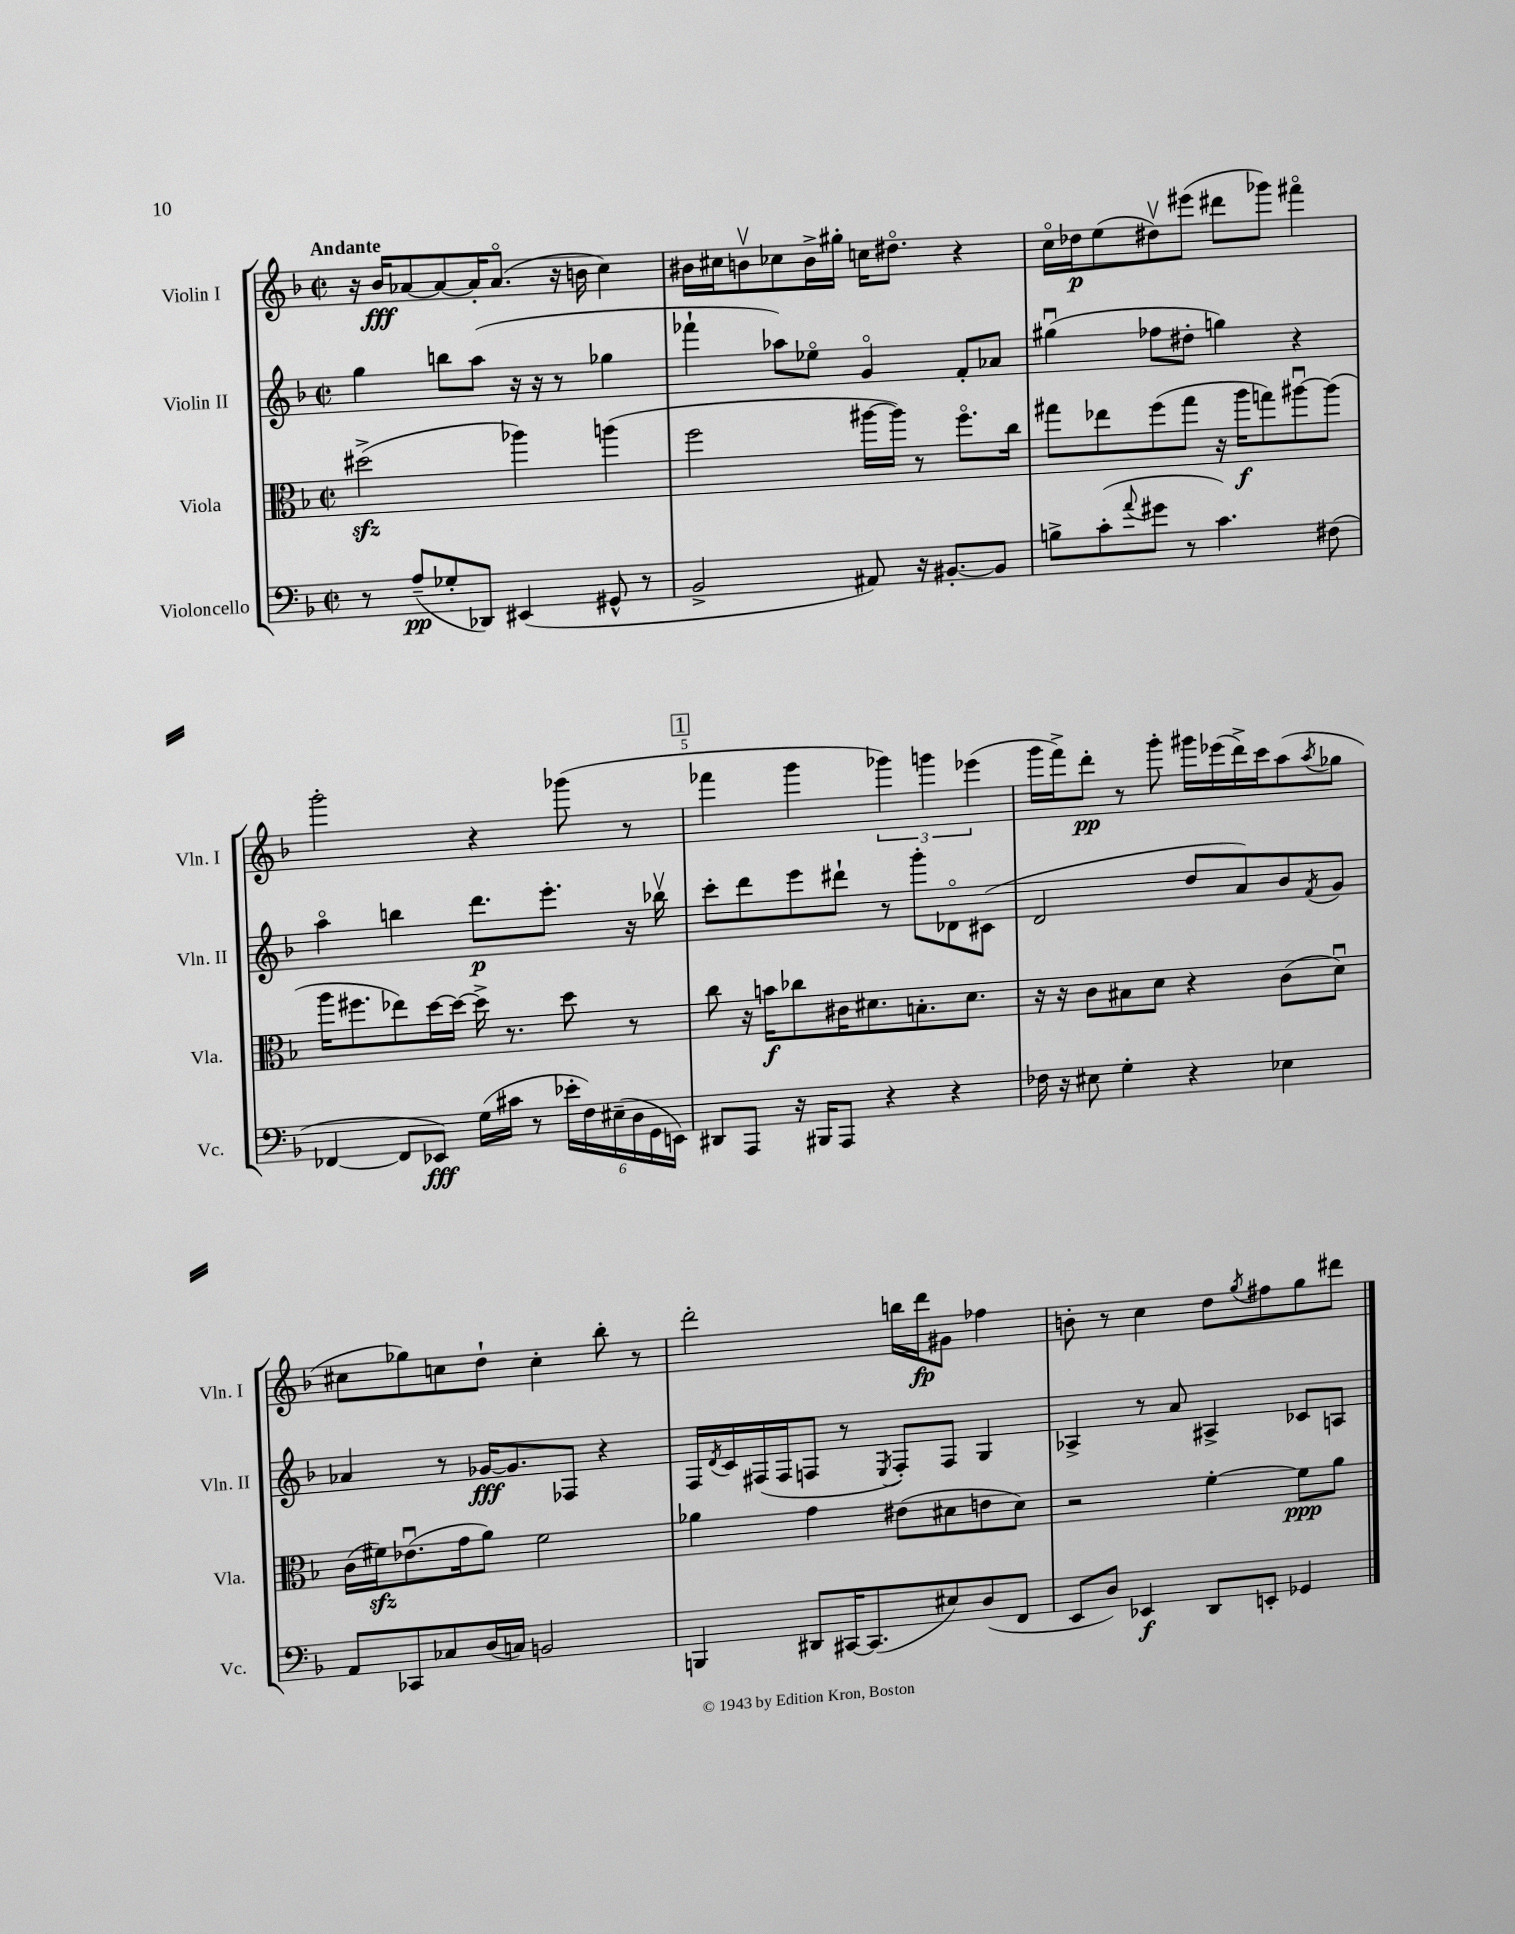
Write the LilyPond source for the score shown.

<<
\new StaffGroup <<
\new Staff = "s0" \with { instrumentName = "Violin I" shortInstrumentName = "Vln. I" } {
    \clef treble \key f \major \defaultTimeSignature \time 2/2 \tempo "Andante"
    r16 bes'16\fff aes'8~ aes'8~ aes'16-. aes'8.\flageolet( r16 b'16 c''4) |
    bis'16 cis''16 b'8\upbow ces''8 b'16-> gis''16-. c''16 dis''8.\flageolet r4 |
    c''16\flageolet des''16\p e''8( dis''8\upbow) eis'''8( dis'''8 ges'''8) fis'''4\flageolet |
    g'''2-. r4 ges'''8( r8 |
    \mark \markup { \box "1" } fes'''4 g'''4 \tuplet 3/2 { ges'''4) g'''4 ees'''4( } |
    g'''16 f'''16->) d'''8-.\pp r8 g'''8-. gis'''16 ees'''16( d'''16->) c'''16 a''8( \acciaccatura { a''8 } ges''8 |
    cis''8 ges''8) c''8 d''8-! c''4-. bes''8-. r8 |
    d'''2-. b''16 d'''16\fp gis'8 fes''4 |
    b'8-. r8 c''4 d''8 \acciaccatura { g''8 } fis''8 g''8 dis'''8 \bar "|." |
}
\new Staff = "s1" \with { instrumentName = "Violin II" shortInstrumentName = "Vln. II" } {
    \clef treble \key f \major \defaultTimeSignature \time 2/2
    g''4 b''8 a''8( r16 r16 r8 ges''4 |
    fes'''4-! aes''8) ees''8\flageolet g'4\flageolet f'8-. aes'8 |
    gis''4\downbow( fes''8 dis''8-. g''4) r4 |
    a''4\flageolet b''4 d'''8.\p e'''8.-. r16 bes''16\upbow |
    \mark \markup { \box "1" } c'''8-. d'''8 e'''8 dis'''8-! r8 g'''8-. des'8\flageolet cis'8( |
    d'2 d''8 a'8) bes'8 \acciaccatura { f'8 } g'8 |
    aes'4 r8 ges'16~\fff ges'8. fes8 r4 |
    f16 \acciaccatura { d'8 } c'16 fis16( fis16 f8 r8 \acciaccatura { e8 } f8-.) f8 g4 |
    aes4-> r8 a'8 ais4-> ces'8 a8 \bar "|." |
}
\new Staff = "s2" \with { instrumentName = "Viola" shortInstrumentName = "Vla." } {
    \clef alto \key f \major \defaultTimeSignature \time 2/2
    dis''2->\sfz( aes''4) a''4( |
    f''2 ais''16~ ais''16) r8 f''8.\flageolet c''16 |
    gis''8 ees''8 f''8( gis''8 r16 a''16\f g''8) ais''8~\downbow ais''8( |
    a''16 fis''8. ees''8) d''16~ d''16~ d''16-> r8. d''8 r8 |
    \mark \markup { \box "1" } c''8 r16 b'16\f ces''8 cis'16 dis'8. b8.-. dis'8. |
    r16 r16 c'8 bis8 d'8 r4 c'8( d'8\downbow) |
    c'16( fis'16\sfz) ees'8.\downbow( g'16 a'8) fis'2 |
    aes'4 g'4 eis'8( dis'8 e'8 dis'8) |
    r2 f'4~-. f'8\ppp a'8 \bar "|." |
}
\new Staff = "s3" \with { instrumentName = "Violoncello" shortInstrumentName = "Vc." } {
    \clef bass \key f \major \defaultTimeSignature \time 2/2
    r8 a8--\pp( ges8-. des,8) eis,4( gis,8-^ r8 |
    bes,2-> ais,8) r16 bis,8.~-. bis,8 |
    b8-> c'8-.( \appoggiatura { a'8 } gis'8 r8 c'4.) fis8( |
    fes,4~ fes,8 ees,8\fff) g16( cis'16 r8 \tuplet 6/4 { ees'16-. f16) eis16--( d16 g,16 e,16) } |
    \mark \markup { \box "1" } dis,8 a,,8 r16 bis,,16 a,,8 r4 r4 |
    fes16 r16 eis8 g4-. r4 ees4 |
    a,8 ces,8 ces8 d16( c16) b,2 |
    b,,4 dis,8 cis,16~ cis,8.( eis8) d8( f,8 |
    e,8 d8) ees,4\f d,8 e,8-. ges,4 \bar "|." |
}
>>
>>
\layout { \context { \Score \override BarNumber.break-visibility = ##(#f #t #t) barNumberVisibility = #(every-nth-bar-number-visible 5) } }
